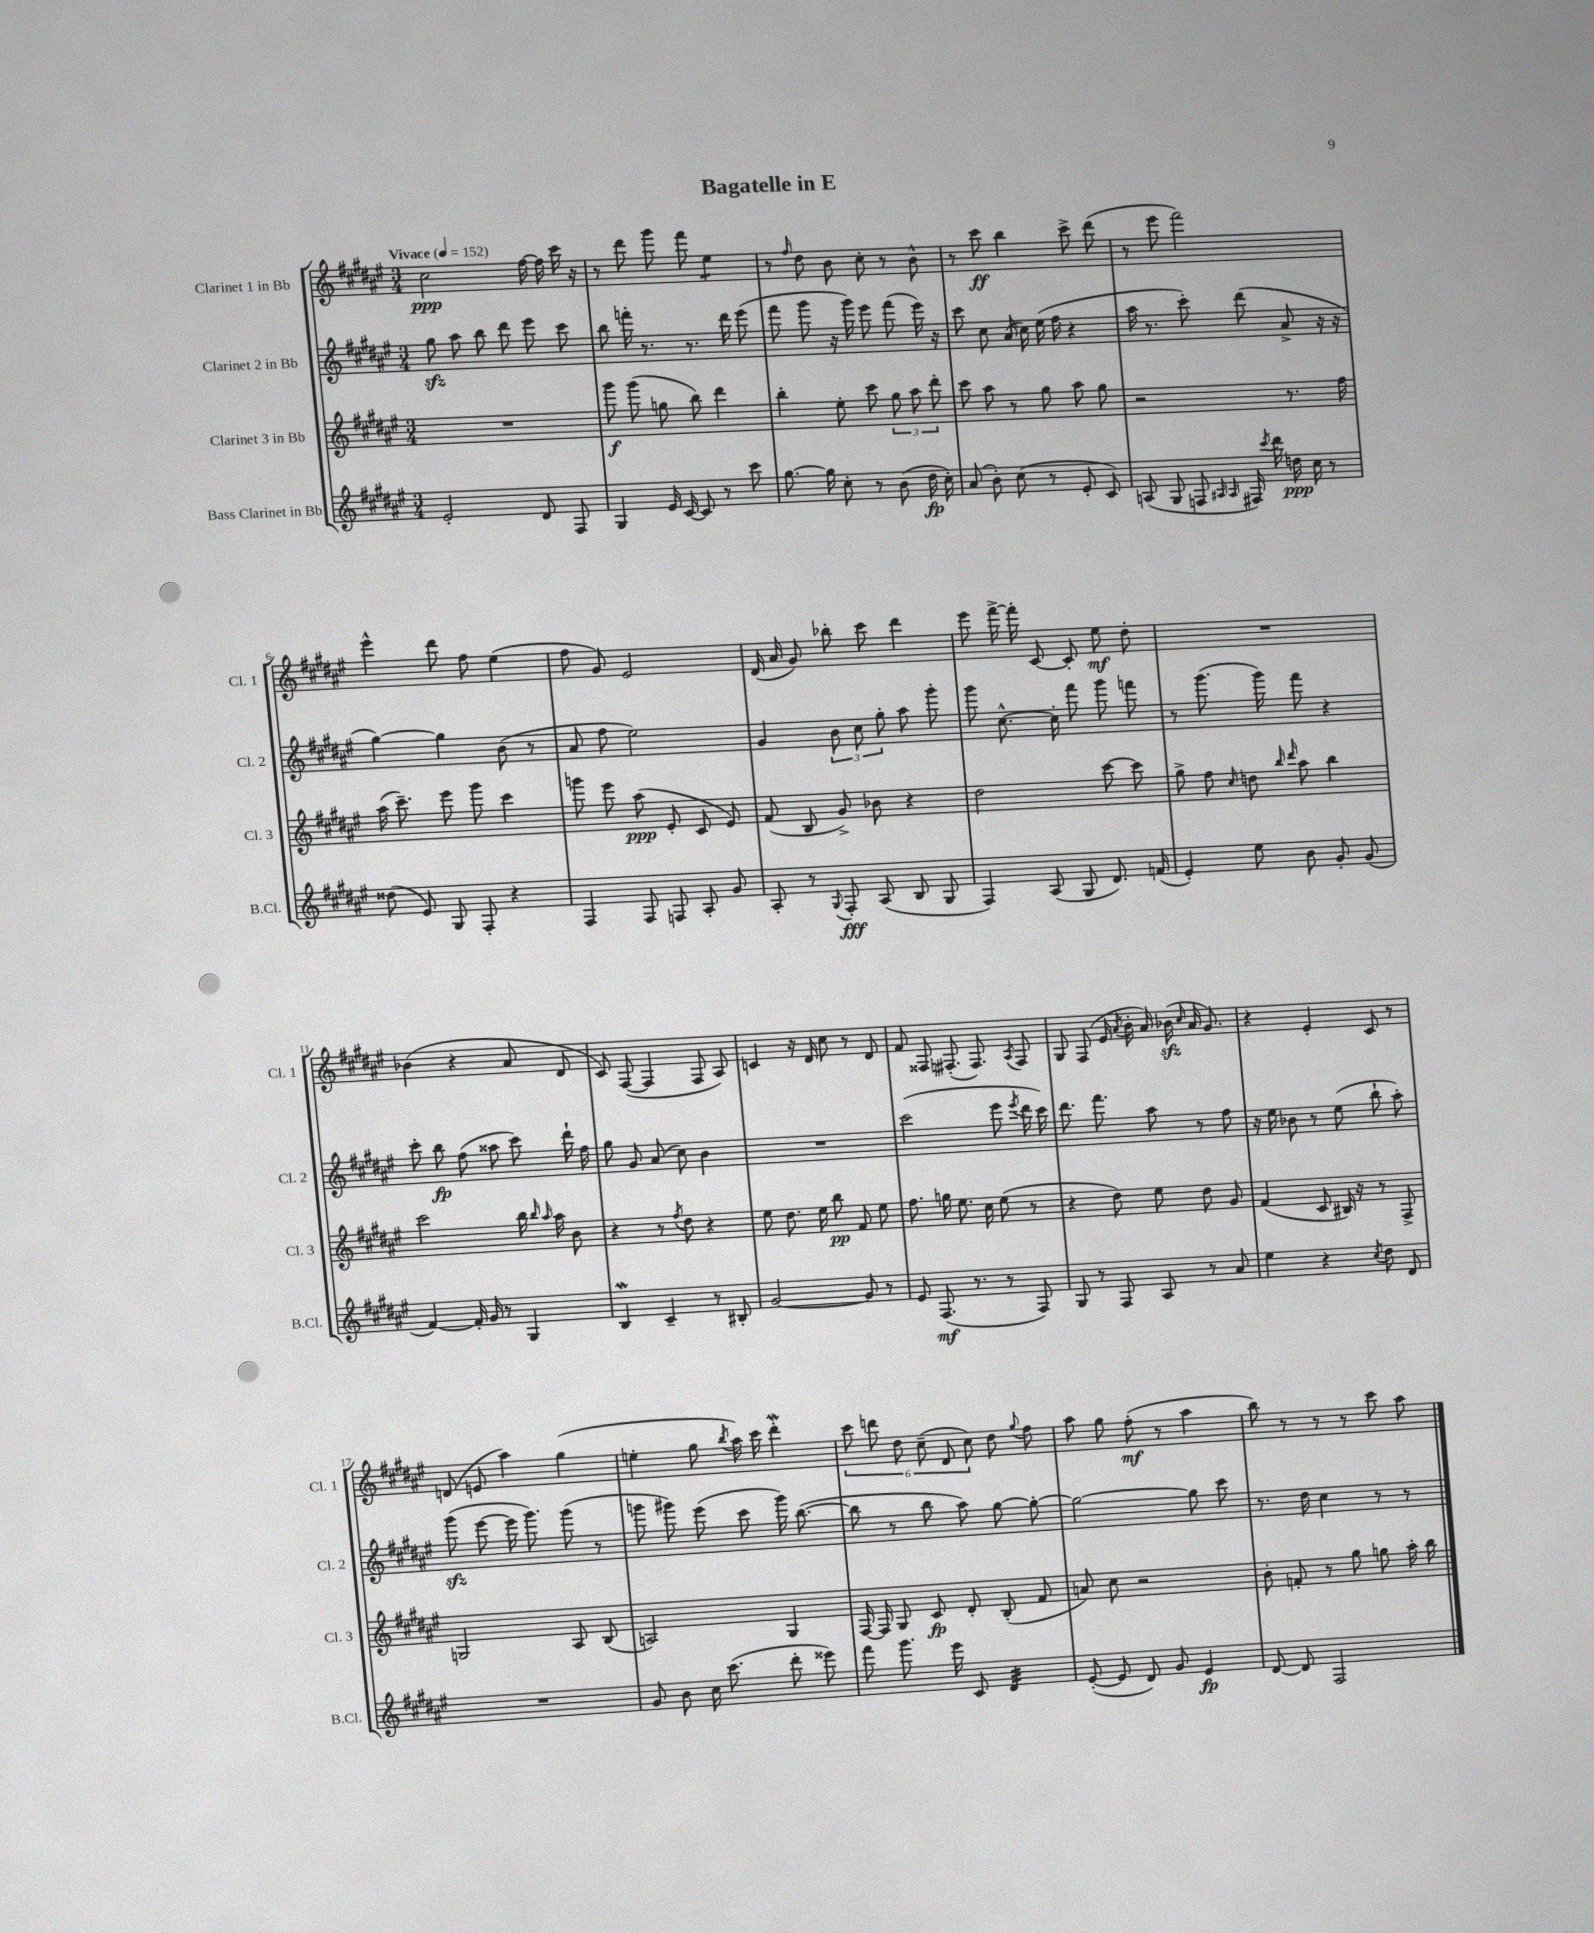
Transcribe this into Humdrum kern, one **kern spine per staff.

**kern	**kern	**kern	**kern
*staff4	*staff3	*staff2	*staff1
*clefG2	*clefG2	*clefG2	*clefG2
*k[f#c#g#d#a#e#]	*k[f#c#g#d#a#e#]	*k[f#c#g#d#a#e#]	*k[f#c#g#d#a#e#]
*M3/4	*M3/4	*M3/4	*M3/4
*MM152	*MM152	*MM152	*MM152
2e#'	2.r	8gg#	2cc#
.	.	8aa#	.
.	.	8bb	.
.	.	8ddd#	.
8d#	.	8eee#	[16ff#
.	.	.	16ff#]
8F#	.	8ccc#	16ccc#
.	.	.	16r
=	=	=	=
4G#	8ggg#	8bb	8r
.	(8ggg#	16fff'	8ddd#
.	.	8.r	.
16e#	8gg	.	8ggg#
[16c#	.	.	.
8c#]	8bb)	8.r	8fff#
8r	4ddd#	.	4ee#
.	.	16ddd#	.
8ccc#	.	(8eee#	.
=	=	=	=
[8.gg#	4bb'	8fff#	8r
.	.	.	16qqff#
.	.	8ggg#	8dd#
16gg#]	.	.	.
8cc#'	8ee#'	16r	8b
.	.	16ggg#)	.
8r	8ccc#	8eee#	8cc#'
(8b	12gg#	(8fff#	8r
.	12aa#	.	.
16dd#	.	16eee#)	8b^^
.	12ddd#'	.	.
16cc#')	.	16r	.
=	=	=	=
(8a#	8ccc#	8ccc#	8r
8b')	8aa#	8cc#	8ccc#
(8cc#	8r	(16a#	4bb
.	.	16cc#)	.
8r	8gg#	(16ee#	.
.	.	16ff#	.
8e#'	8aa#	4r	8ccc#^
8c#)	8gg#	.	(8ddd#
=	=	=	=
(8A	2r	16aa#	8r
.	.	8.r	.
8G#	.	.	8eee#
8F	.	8ccc#')	2fff#)
16qqA#	.	.	.
16qqA#	.	.	.
16F#)	.	(8ddd#	.
8qccc#	.	.	.
16ddd#	.	.	.
16dd	8.r	8a#^	.
16cc#	.	.	.
8r	.	16r	.
.	16ff#	16r	.
=	=	=	=
(8dd##	(16aa#	[4gg#)	4eee#^^
.	8.ccc#~)	.	.
8e#)	.	.	.
8G#	8eee#	4gg#]	8ddd#
8F#'	8ggg#	.	8ff#
4r	4ccc#	(8b	(4ee#
.	.	8r	.
=	=	=	=
4F#	8ggg	8a#	8ff#
.	8eee#	8ff#	8g#)
8F#	(8aa#	2ee#)	2e#
8F	8e#'	.	.
8A#'	8c#	.	.
8g#	8e#)	.	.
=	=	=	=
8A#'	(8f#	4g#	(16d#
.	.	.	16a#
8r	8B	.	8g#)
8qqG#	.	.	.
8F#'	8g#^)	12b	8bb-'
.	.	12cc#	.
(8A#	8b-	.	8ccc#
.	.	12gg#'	.
8B	4r	8aa#	4ddd#
8G#	.	8ggg#'	.
=	=	=	=
4F#)	2dd#	8ggg#	8eee#
.	.	[8.cc#^^	[16fff#^
.	.	.	16fff#']
(8A#	.	.	[8c#
.	.	16cc#']	.
8G#	.	8fff#	8c#']
8.d#)	[8ccc#	8ggg#	8ee#
.	8ccc#]	8fff	8dd#'
(16f	.	.	.
=	=	=	=
4e#')	8gg#^	8r	2.r
.	8ff#	(8.ggg#	.
.	16qqcc#	.	.
8ee#	8dd	.	.
.	.	16ggg#)	.
.	16qqbb	.	.
.	16qqddd#	.	.
8b	8aa#	8fff#	.
8g#'	4bb	4r	.
(8g#	.	.	.
=	=	=	=
[4f#)	2ccc#	8ccc#'	(4b-
.	.	8bb	.
16f#']	.	(8ff#	4r
16g#	.	.	.
8r	.	8aa##	.
4G#	16bb	8ccc#)	8a#
.	16qqbb	.	.
.	16qqaa#	.	.
.	16aa#	.	.
.	8b	16ddd#`	8d#
.	.	16ff#	.
=	=	=	=
4B	4r	8gg#	8c#)
.	.	8g#	([8F#
4c#~	8r	(8a#	4F#]
.	8qff#	.	.
.	8dd#	8cc#)	.
8r	4r	4b	8F#
8B#'	.	.	8A#)
=	=	=	=
[2g#	8ee#	2.r	4c
.	8.dd#	.	.
.	.	.	16r
.	16ee#	.	16d#
.	8bb	.	8cc#
8g#]	8f#	.	8r
8r	8ee#	.	8d#
=	=	=	=
8e#	8.ff#	(2ccc#	8f#
(8.F#	.	.	8F##
.	16gg	.	.
.	8.ee#	.	(8.F#'
8.r	.	.	.
.	16cc#	.	8.F#)
8r	(8ee#	8eee#	.
.	.	8qeee#	8qA#
8F#)	8r	16ddd#	8F#
.	.	16ccc#)	.
=	=	=	=
8G#	4r	8.ddd#	8G#
8r	.	.	(8F#
.	.	8.fff#	.
8F#	8dd#)	.	16e#
.	.	.	8qa#
.	.	.	16b'
8A#	8ee#	8aa#	16a#)
.	.	.	(16b-
.	.	.	16qqcc#
8r	8dd#	8r	16a#
.	.	.	8.g#)
8a#	8g#	8ff#	.
=	=	=	=
4ee#	(4f#	16r	4r
.	.	16ee#	.
.	.	8b-	.
4r	8c#	8r	4e#'
.	16B#)	(8ee#	.
.	16r	.	.
8qcc#	.	.	.
8dd#	8r	8bb`	8c#
8d#	8F#^	8aa#')	8r
=	=	=	=
2.r	2G	(8ggg#	(8d
.	.	[8eee#	8e
.	.	16eee#]	4aa#)
.	.	8.ggg#)	.
.	8A#	(8ggg#	(4gg#
.	(8B	8r	.
=	=	=	=
8g#	2A)	8ggg	4ee'
8b	.	8ggg#)	.
16cc#	.	(8eee#	8gg#
(8.ccc#	.	.	.
.	.	.	8qbb
.	.	8ccc#	16aa#)
.	.	.	16ccc#
8ddd#'	4G#	16ggg#)	4ddd#'
.	.	([8.bb	.
8eee##)	.	.	.
=	=	=	=
8fff#	[16F#	8bb]	12ccc#
.	16F#]	.	.
.	.	.	12ddd
8.ggg#	8G#	8r	.
.	.	.	12dd#
.	8c#	8bb	(12cc#~
16eee#	.	.	.
.	.	.	12d#
8c#	8d#'	8aa#)	.
.	.	.	12cc#)
4d#	(8B'	[8gg#	8dd#
.	.	.	8qqgg#
.	8f#	8gg#'_	8ff#
=	=	=	=
([8e#'	8a)	2gg#_	8aa#
8e#]	8cc#	.	8gg#
8d#)	2r	.	(8ff#'
8g#	.	.	8r
4e#	.	8gg#]	4aa#
.	.	8ccc#	.
=	=	=	=
[8d#	8b'	8.r	8bb)
8d#]	8f'	.	8r
.	.	16dd#	.
2F#	8r	4cc#	8r
.	8gg#	.	8r
.	8gg	8r	8ccc#
.	16aa#'	8r	8aa#
.	16bb	.	.
==	==	==	==
*-	*-	*-	*-
